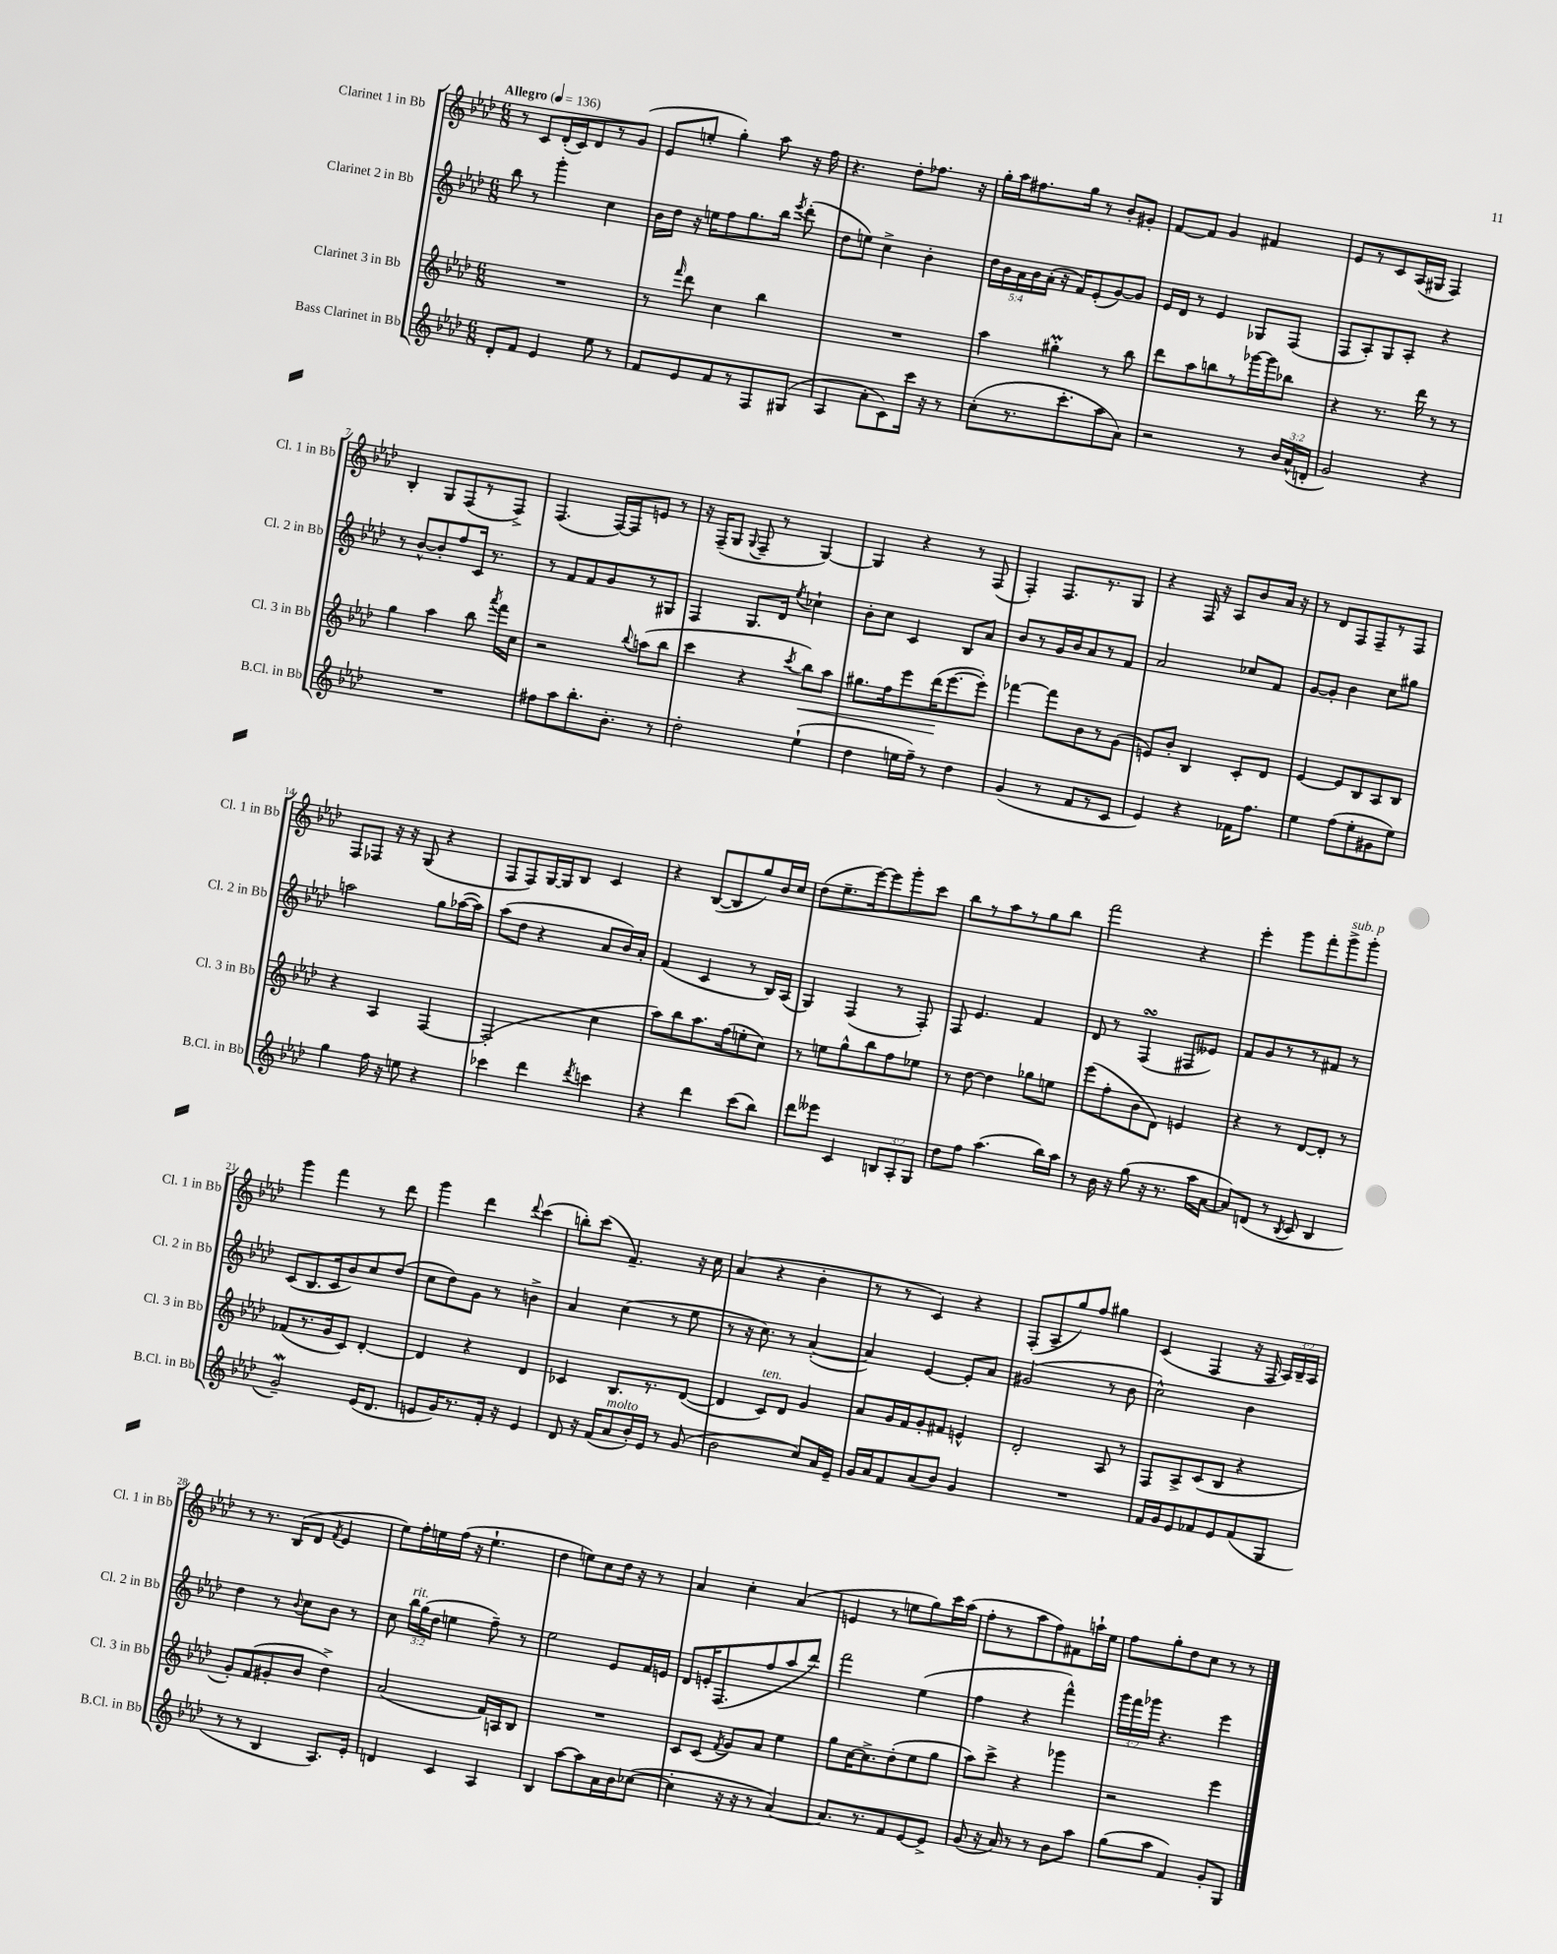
<<
\new StaffGroup <<
\new Staff = "s0" \with { instrumentName = "Clarinet 1 in Bb" shortInstrumentName = "Cl. 1 in Bb" } {
    \clef treble \key aes \major \numericTimeSignature \time 6/8 \override Staff.TupletNumber.text = #tuplet-number::calc-fraction-text \tempo "Allegro" 4 = 136
    \autoBeamOff r8 c'8[ des'16-.( c'16) des'8 r8 g'8]( |
    ees'8[ e''8]-. g''4-.) aes''8 r16 f''16 |
    r4. des''8[-. fes''8.] r16 |
    g''16[-. aes''16 fis''8. g''16] r8 bes'8[-. gis'8]-. |
    f'8[~ f'8] g'4 fis'4 |
    ees'8[ r8 c'8 aes16( gis16] f4) |
    bes4-. g8[ f8( r8 f8]->) |
    f4.( f16[~) f16 e'8] r8 |
    r16 f16[--( g8] \appoggiatura { g8 } f8-- r8 g4~) |
    g4 r4 r8 f8( |
    f4-.) f8.[ r8. g8] |
    r4 f16 r16 aes8[ bes'8 aes'16] r16 |
    r8 des'8[ f8 f8-- r8 f8] |
    f8[ fes8] r16 r16 g8( r4 |
    f8[ f8) g16~ g16 bes8] c'4 |
    r4 bes8[~( bes8 g''8) bes'16 c''16] |
    des''8[( ees''8.-- ees'''16~) ees'''8 g'''8-. c'''8] |
    bes''8[ r8 aes''8 r8 g''8 bes''8] |
    f'''2 r4 |
    ees'''4-. g'''8[ f'''8-. g'''8->^\markup { \italic "sub. p" } g'''8]-. |
    g'''4 f'''4 r8 des'''8 |
    g'''4 des'''4 \appoggiatura { des'''8 } c'''4( |
    b''8[-.) c'''8]( f'4.--) r16 c''16 |
    aes'4( r4 bes'4-. |
    r8 r8 c'4) r4 |
    f8[-.( aes8-- g''8) f''8] gis''4 |
    c'4( f4 r16 f16 \tuplet 3/2 { aes16[) bes16-- aes16] } |
    r8 r8. bes16[( des'8] \acciaccatura { f'8 } ees'4 |
    ees''8[) f''16-. e''16 f''16]( r16 e''4.-! |
    des''4 e''8[) c''8 des''16] r16 r8 |
    aes'4 c''4-. aes'4( |
    e'4 r8 e''8[ g''8) c'''16 aes''16]( |
    f''8[-. r8 aes''8 f''8) fis'8 a''16-! ees''16] |
    f''8[ g''8-. des''8 c''8] r8 r8 \bar "|." |
}
\new Staff = "s1" \with { instrumentName = "Clarinet 2 in Bb" shortInstrumentName = "Cl. 2 in Bb" } {
    \clef treble \key aes \major \numericTimeSignature \time 6/8 \override Staff.TupletNumber.text = #tuplet-number::calc-fraction-text
    \autoBeamOff bes''8 r8 g'''4-. c''4 |
    bes'16[ des''16] r16 e''16[ f''8 g''8. bes''16] \acciaccatura { ees'''8 } des'''8-.( |
    des''8[ e''8]) c''4-> bes'4-. |
    \tuplet 5/4 { des''16[ bes'16 aes'16 bes'16 aes'16]-.( } r16 f'16[) ees'8-.( g'8~) g'8] |
    ees'16[ des'16] r8 ees'4 ges8[ f8]( |
    f8[ aes8-.) g8 aes8]-. r4 |
    r8 bes'8[~-^ bes'8-. f''8 c'16] r8. |
    r8 f'8[ f'8 g'8 r8 gis8] |
    f4 g8.[ des'16] \acciaccatura { ees''8 } ces''4-! |
    bes'8[-. c''8] c'4 bes8[ aes'8] |
    bes'8[ r8 g'16 bes'16 aes'8 r8 f'8] |
    aes'2 ces''8[ f'8] |
    g'8[~ g'8]-. bes'4 c''8[ gis''8] |
    a''2 g''8[ aes''16~( aes''16]) |
    aes''8[( des''8] r4 aes'8[ bes'16) aes'16]-. |
    f'4( c'4 r8 bes16[) aes16]( |
    g4) f4( r8 f8-.) |
    f8 ees'4. f'4 |
    des'8 r8 f4\turn( fis8[ eeses'8]) |
    f'8[ g'8 r8 r8 fis'8] r8 |
    c'8[( bes8. c'16 bes'8) c''8 des''8]( |
    c''8[ des''8) g'8] r8 b'4-> |
    aes'4 c''4( r8 ees''8 |
    r8 r16 c''8.) r8 aes'4~-.( |
    aes'4) ees'4~ ees'8[-. aes'8] |
    gis'2( r8 bes'8 |
    c''2-^) bes'4 |
    des''4 r8 \appoggiatura { bes'8 } c''8[ bes'8] r8 |
    c''8 \tuplet 3/2 { bes''16[^\markup { \italic "rit." } g''16( des''16] } e''4 f''8--) r8 |
    ees''2 ees'8[ f'16 e'16] |
    des'8[ e'16-. f8.( f''8 aes''8 des'''8]) |
    f'''2 ees''4( |
    f''4 r4 f'''4-^) |
    \tuplet 3/2 { g'''16[ f'''16 ges'''16] } r4. ees'''4 \bar "|." |
}
\new Staff = "s2" \with { instrumentName = "Clarinet 3 in Bb" shortInstrumentName = "Cl. 3 in Bb" } {
    \clef treble \key aes \major \numericTimeSignature \time 6/8
    \autoBeamOff R2. |
    r8 \grace { f'''16 } des'''8 c''4 bes''4 |
    R2. |
    aes''4 gis''4-.\prall r8 bes''8 |
    des'''8[ aes''8 b''8 r8 ges'''16~ ges'''16 bes''8] |
    r4 r8. des'''16 r8 r8 |
    g''4 aes''4 bes''8 \acciaccatura { aes'''8 } f'''16[ c''16] |
    r2 \appoggiatura { bes''8 } a''8[( bes''8] |
    c'''4 r4 \acciaccatura { c'''8 } bes''8[\<) aes''8] |
    gis''8.[ f''16 ees'''8 des'''16\!( ees'''8.~ ees'''8]-.) |
    fes'''4~ fes'''8[ bes'8 r8 g'8]( |
    e'8[) bes'8]-. bes4 c'8[-. des'8] |
    ees'4~ ees'8[ bes8 aes8 bes8] |
    r4 aes4 f4~ |
    f2-.( c''4 |
    aes''8[) bes''8 aes''8. f''16( e''8-. c''8]) |
    r8 e''8[ g''8-^ bes''8 f''8 ees''8] |
    r8 des''8~ des''4 ges''8[ e''8] |
    ees'''8[( f''8-. bes'8 des'8]) e'4 |
    r4 r8 des'8[~ des'8]-. r8 |
    fes'8[( r8. g'16 c'8]) des'4~-. |
    des'4 r4 des'4 |
    ces'4 bes8.[ r8. des'8]~( |
    des'4 c'8[^\markup { \italic "ten." }) des'8] g'4 |
    aes'8[ g'16 f'16 g'8-. fis'8] e'4-^ |
    des'2-. aes8 r8 |
    f8[ aes8-> c'8( bes8] r4 |
    g'8[-.) f'8( gis'8-. bes'8] des''4->) |
    aes'2( f'16[) a16 bes8] |
    R2. |
    c'8[ c'8]( \acciaccatura { f'8 } g'8[) aes'8] ees''4 |
    g''8[ c''16~ c''8.-> des''8-.( ees''8 g''8] |
    aes''8[) c'''8]-> r4 ges'''4 |
    r2 ees'''4 \bar "|." |
}
\new Staff = "s3" \with { instrumentName = "Bass Clarinet in Bb" shortInstrumentName = "B.Cl. in Bb" } {
    \clef treble \key aes \major \numericTimeSignature \time 6/8 \override Staff.TupletNumber.text = #tuplet-number::calc-fraction-text
    \autoBeamOff des'8[-. f'8] ees'4 ees''8 r8 |
    f'8[ ees'8 f'8 r8 f8 gis8]( |
    aes4 aes'8[-. c'8) c'''16] r16 r8 |
    c''8[-.( r8. c'''8.-. aes''8 aes'8]) |
    r2 r8 \tuplet 3/2 { bes'16[ aes'16-^( d'16]-. } |
    g'2) r4 |
    R2. |
    fis''8[ aes''8 bes''8.-. bes'8.]-. r8 |
    des''2-. ees''4-!( |
    des''4 e''16[ f''16]--) r8 des''4 |
    g'4( r8 f'8[ r8 c'8] |
    ees'4) r4 fes'16[ f''8.] |
    ees''4 f''8[( ees''8-. gis'8 ees''8]) |
    g''4 f''16 r16 e''8 r4 |
    ces'''4 des'''4 \acciaccatura { des'''8 } c'''4 |
    r4 des'''4 c'''8[( bes''8]) |
    des'''8[ eeses'''8] c'4 \tuplet 3/2 { b8[ aes8-. g8] } |
    des''8[ f''8] aes''4.( bes''16[) aes''16] |
    r8 bes'16 r16 g''8( r16 r8. aes''16[ aes'16]~ |
    aes'8[) d'8]( r8 \acciaccatura { bes8 } c'8 bes4 |
    g'2--\mordent) ees'16[( des'8.] |
    e'8[ g'16) r8. f'16]-. r16 e'4 |
    des'8 r16 f'16[( aes'8^\markup { \italic "molto" } bes'16-.) ees'16] r8 g'8( |
    bes'2 c''8[) aes'16 ees'16]-- |
    g'16[ aes'16 f'8 aes'8( bes'8]) g'4 |
    R2. |
    f'16[ g'16 ees'8 fes'8 ees'8 fes'8( g8] |
    r8 r8 bes4 aes8.[) ees'16]-. |
    d'4 c'4 aes4 |
    bes4 aes''8[~ aes''8 aes'16 bes'16 ces''8]~( |
    ces''4-. r16 r16 r8 aes'4~) |
    aes'8.[ r8. f'8 ees'8~ ees'8]-> |
    g'8( r16 aes'16) r8 r8 bes'8[ aes''8] |
    g''8[( aes''8] f'4) g'8[-. g8] \bar "|." |
}
>>
>>
